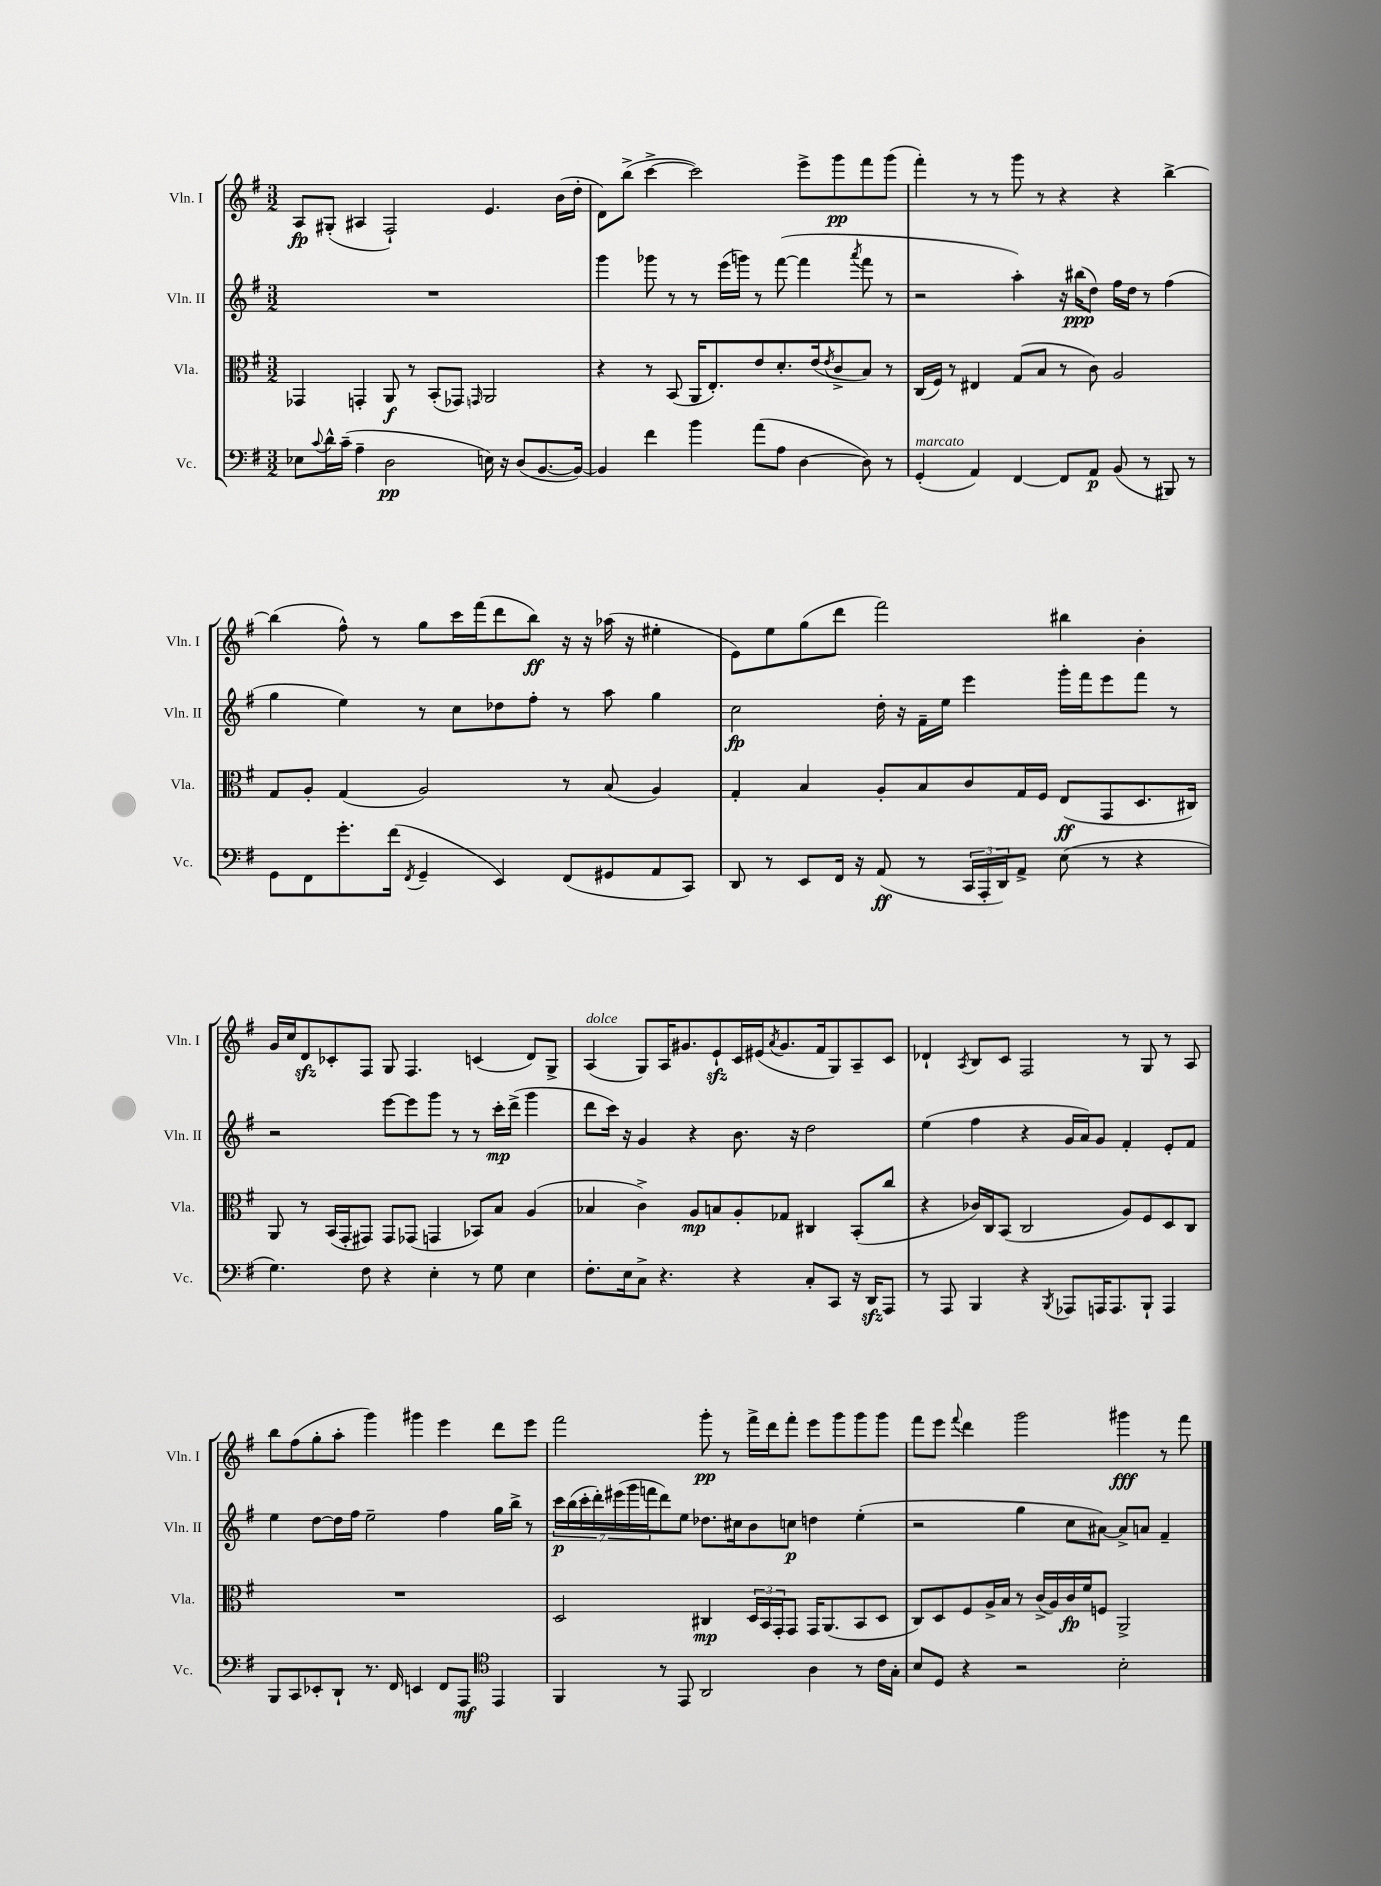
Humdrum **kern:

**kern	**dynam	**kern	**dynam	**kern	**dynam	**kern	**dynam
*part4	*part4	*part3	*part3	*part2	*part2	*part1	*part1
*staff4	*staff4	*staff3	*staff3	*staff2	*staff2	*staff1	*staff1
*I"Vc.	*	*I"Vla.	*	*I"Vln. II	*	*I"Vln. I	*
*I'Vc.	*	*I'Vla.	*	*I'Vln. II	*	*I'Vln. I	*
*clefF4	*	*clefC3	*	*clefG2	*	*clefG2	*
*k[f#]	*	*k[f#]	*	*k[f#]	*	*k[f#]	*
*M3/2	*	*M3/2	*	*M3/2	*	*M3/2	*
=130	=130	=130	=130	=130	=130	=130	=130
8E-X\L	.	4GG-X/	.	1.r	.	8A/L	fp
8qqc/	.	.	.	.	.	.	.
16d^^\L	.	.	.	.	.	(8G#X'/J	.
(16c~\JJ	.	.	.	.	.	.	.
4A~\	.	4GGn'/	.	.	.	4A#X/	.
2D\	pp	8AA/	f	.	.	2F#`/)	.
.	.	8r	.	.	.	.	.
.	.	(8BB'/L	.	.	.	.	.
.	.	8GG-X/J)	.	.	.	.	.
.	.	16qqGGn/	.	.	.	.	.
16En\)	.	2AA/	.	.	.	4.e/	.
16r	.	.	.	.	.	.	.
(8D/L	.	.	.	.	.	.	.
[8.BB/	.	.	.	.	.	.	.
.	.	.	.	.	.	(16b\LL	.
16BB/Jk_)	.	.	.	.	.	16dd'\JJ	.
=131	=131	=131	=131	=131	=131	=131	=131
4BB/]	.	4r	.	4ggg\	.	8d\L)	.
.	.	.	.	.	.	(8bb^\J	.
4f#\	.	8r	.	8ggg-X\	.	[4ccc^\	.
.	.	(8BB/	.	8r	.	.	.
4b\	.	16AA/KL	.	8r	.	2ccc\])	.
.	.	8.E'/)	.	.	.	.	.
.	.	.	.	(16eee\LL	.	.	.
.	.	.	.	16gggn\JJ)	.	.	.
(8a\L	.	8e/	.	8r	.	.	.
8A\J	.	8.d'/	.	([8fff#\	.	.	.
[4D\	.	.	.	4fff#\]	.	8eee^\L	.
.	.	(16e/k	.	.	.	.	.
.	.	8qe/	.	.	.	.	.
.	.	8c^/	.	.	.	8ggg\	pp
.	.	.	.	8qaaa/	.	.	.
8D\])	.	8B/J)	.	8fff#\	.	8fff#\	.
8r	.	8r	.	8r	.	(8ggg\J	.
=132	=132	=132	=132	=132	=132	=132	=132
!LO:TX:a:i:t=marcato	!	!	!	!	!	!	!
(4GG'/	.	(16C/LL	.	2r	.	4fff#'\)	.
.	.	16F#/JJ)	.	.	.	.	.
.	.	8r	.	.	.	.	.
4AA/)	.	4E#X/	.	.	.	8r	.
.	.	.	.	.	.	8r	.
[4FF#/	.	(8G/L	.	4aa'\)	.	8ggg\	.
.	.	8B/J	.	.	.	8r	.
8FF#/L]	.	8r	.	16r	.	4r	.
.	.	.	.	(16bb#X\KL	ppp	.	.
8AA/J	p	8c\)	.	8dd\J)	.	.	.
(8BB/	.	2A/	.	16ff#\LL	.	4r	.
.	.	.	.	16dd\JJ	.	.	.
8r	.	.	.	8r	.	.	.
8BBB#X/)	.	.	.	(4ff#\	.	[4bb^\	.
8r	.	.	.	.	.	.	.
!!LO:LB:g=z
=133	=133	=133	=133	=133	=133	=133	=133
8GG\L	.	8G/L	.	4gg\	.	(4bb\]	.
8FF#\	.	8A'/J	.	.	.	.	.
8.g'\	.	(4G/	.	4ee\)	.	8ff#^^\)	.
.	.	.	.	.	.	8r	.
(16f#\Jk	.	.	.	.	.	.	.
8qFF#/	.	.	.	.	.	.	.
4GG~/	.	2A/)	.	8r	.	8gg\L	.
.	.	.	.	8cc\L	.	16ccc\L	.
.	.	.	.	.	.	(16fff#\J	.
4EE/)	.	.	.	8dd-X\	.	8ddd\	.
.	.	.	.	8ff#'\J	.	8bb\J)	ff
(8FF#/L	.	8r	.	8r	.	16r	.
.	.	.	.	.	.	16r	.
8GG#X/	.	(8B/	.	8aa\	.	(16aa-X\	.
.	.	.	.	.	.	16r	.
8AA/	.	4A/)	.	4gg\	.	4ee#X'\	.
8CC/J)	.	.	.	.	.	.	.
=134	=134	=134	=134	=134	=134	=134	=134
8DD/	.	4G'/	.	2cc\	fp	8e\L)	.
8r	.	.	.	.	.	8ee\	.
8EE/L	.	4B/	.	.	.	(8gg\	.
16FF#/Jk	.	.	.	.	.	8ddd\J	.
16r	.	.	.	.	.	.	.
(8AA/	ff	8A'/L	.	16dd'\	.	2fff#\)	.
.	.	.	.	16r	.	.	.
8r	.	8B/	.	16f#~\LL	.	.	.
.	.	.	.	16ee\JJ	.	.	.
24CC/LL	.	8c/	.	4eee\	.	.	.
24AAA'/	.	.	.	.	.	.	.
24DD/J)	.	.	.	.	.	.	.
8AA^/J	.	16G/L	.	.	.	.	.
.	.	16F#/JJ	.	.	.	.	.
(8E\	.	(8E/L	ff	16ggg'\LL	.	4bb#X\	.
.	.	.	.	16fff#\J	.	.	.
8r	.	8GG/	.	8eee\	.	.	.
4r	.	8.D/	.	8fff#\J	.	4b'\	.
.	.	.	.	8r	.	.	.
.	.	16C#X/Jk)	.	.	.	.	.
!!LO:LB:g=z
=135	=135	=135	=135	=135	=135	=135	=135
4.G\)	.	8AA/	.	2r	.	16g/LL	.
.	.	.	.	.	.	16cc/J	.
.	.	8r	.	.	.	8dzz/	.
.	.	(16BB/LL	.	.	.	8c-X'/	.
.	.	16GG'/J	.	.	.	.	.
8F#\	.	8GG#X/J)	.	.	.	8F#/J	.
4r	.	8GG#/L	.	[8eee\L	.	8G/	.
.	.	(8GG-X/J	.	8eee\]	.	4.F#/	.
4E'\	.	4GGn/	.	8ggg\J	.	.	.
.	.	.	.	8r	.	.	.
8r	.	8BB-X/L)	.	8r	.	(4cn/	.
8G\	.	8B/J	.	16ccc'\LL	mp	.	.
.	.	.	.	(16ddd^\JJ	.	.	.
4E\	.	(4A/	.	4ggg\	.	8d/L)	.
.	.	.	.	.	.	8G^/J	.
=136	=136	=136	=136	=136	=136	=136	=136
!	!	!	!	!	!	!LO:TX:a:i:t=dolce	!
8.F#'\L	.	4B-X/	.	8ddd\L	.	(4A/	.
.	.	.	.	16ccc\Jk)	.	.	.
16E\k	.	.	.	16r	.	.	.
8C^\J	.	4c^\)	.	4g/	.	8G/L)	.
4.r	.	.	.	.	.	16A/K	.
.	.	.	.	.	.	8.g#X/	.
.	.	8A/L	mp	4r	.	.	.
.	.	8Bn/	.	.	.	8ezz`/	.
4r	.	8A'/	.	8.b\	.	16c/L	.
.	.	.	.	.	.	(16e#X/J	.
.	.	.	.	.	.	8qa/	.
.	.	8G-X/J	.	.	.	8.g#/	.
.	.	.	.	16r	.	.	.
8C'/L	.	4C#X/	.	2dd\	.	.	.
.	.	.	.	.	.	16f#/k	.
8CC/J	.	.	.	.	.	8G/)	.
16r	.	(8BB'/L	.	.	.	8A~/	.
16DDzz/KL	.	.	.	.	.	.	.
8AAA/J	.	8cc/J	.	.	.	8c/J	.
=137	=137	=137	=137	=137	=137	=137	=137
8r	.	4r	.	(4ee\	.	4d-X`/	.
8AAA/	.	.	.	.	.	.	.
.	.	.	.	.	.	8qA/	.
4BBB/	.	16c-X/LL)	.	4ff#\	.	8B/L	.
.	.	16C/J	.	.	.	.	.
.	.	(8BB/J	.	.	.	8c/J	.
4r	.	2C/	.	4r	.	2F#/	.
8qBBB/	.	.	.	.	.	.	.
8AAA-X/L	.	.	.	16g/LL	.	.	.
.	.	.	.	16a/J)	.	.	.
16AAAn/K	.	.	.	8g/J	.	.	.
8.AAA/	.	.	.	.	.	.	.
.	.	8A/L)	.	4f#'/	.	8r	.
8BBB`/J	.	8F#/	.	.	.	8G/	.
4AAA/	.	8D/	.	8e'/L	.	8r	.
.	.	8C/J	.	8f#/J	.	8A/	.
!!LO:LB:g=z
=138	=138	=138	=138	=138	=138	=138	=138
8BBB/L	.	1.r	.	4ee\	.	8bb\L	.
8CC/	.	.	.	.	.	(8ff#\	.
8EE-X'/	.	.	.	[8dd\L	.	8gg'\	.
8DD`/J	.	.	.	16dd\L]	.	8aa'\J	.
.	.	.	.	16ff#\JJ	.	.	.
8.r	.	.	.	2ee~\	.	4ggg\)	.
16FF#/	.	.	.	.	.	.	.
4EEn/	.	.	.	.	.	4ggg#X\	.
8FF#/L	.	.	.	4ff#\	.	4eee\	.
8AAA/J	mf	.	.	.	.	.	.
*clefC4	*	*	*	*	*	*	*
4EE/	.	.	.	16gg\LL	.	8ddd\L	.
.	.	.	.	16bb^\JJ	.	.	.
.	.	.	.	8r	.	8eee\J	.
=139	=139	=139	=139	=139	=139	=139	=139
4FF#/	.	2D/	.	28ccc\LL	p	2fff#\	.
.	.	.	.	(28bb\	.	.	.
.	.	.	.	28ccc'\	.	.	.
.	.	.	.	28ddd'\)	.	.	.
.	.	.	.	(28eee#X\	.	.	.
.	.	.	.	28ggg\	.	.	.
.	.	.	.	28fffn\J	.	.	.
8r	.	.	.	8ddd\)	.	.	.
8EE/	.	.	.	8ee\J	.	.	.
2AA/	.	4C#X/	mp	8.dd-X\L	.	8ggg'\	pp
.	.	.	.	.	.	8r	.
.	.	.	.	16cc#X\k	.	.	.
.	.	24D/LL	.	8b\	.	16fff#^\LL	.
.	.	24BB/	.	.	.	.	.
.	.	.	.	.	.	16ddd\J	.
.	.	24GG'/J	.	.	.	.	.
.	.	8GG/J	.	8ccn\J	p	8fff#'\J	.
4A\	.	16GG/KL	.	4ddn\	.	8eee\L	.
.	.	(8.AA/	.	.	.	.	.
.	.	.	.	.	.	8ggg\	.
8r	.	8BB/	.	(4ee'\	.	8ggg\	.
16c\LL	.	8D/J	.	.	.	8ggg\J	.
16G'\JJ	.	.	.	.	.	.	.
=140	=140	=140	=140	=140	=140	=140	=140
8B/L	.	8C/L)	.	2r	.	8fff#\L	.
8D/J	.	8D/	.	.	.	8eee\J	.
.	.	.	.	.	.	8qqfff#/	.
4r	.	8F#/	.	.	.	4ddd\	.
.	.	16A^/L	.	.	.	.	.
.	.	16B/JJ	.	.	.	.	.
2r	.	8r	.	4gg\	.	2ggg\	.
.	.	(16c^/LL	.	.	.	.	.
.	.	16A/)	.	.	.	.	.
.	.	16c/	fp	8cc\L	.	.	.
.	.	16f#/J	.	.	.	.	.
.	.	8Fn/J	.	[8a#X\J)	.	.	.
2B'\	.	2AA^/	.	8a#^/L]	.	4ggg#X\	fff
.	.	.	.	8an/J	.	.	.
.	.	.	.	4f#~/	.	8r	.
.	.	.	.	.	.	8fff#\	.
==	==	==	==	==	==	==	==
*-	*-	*-	*-	*-	*-	*-	*-
